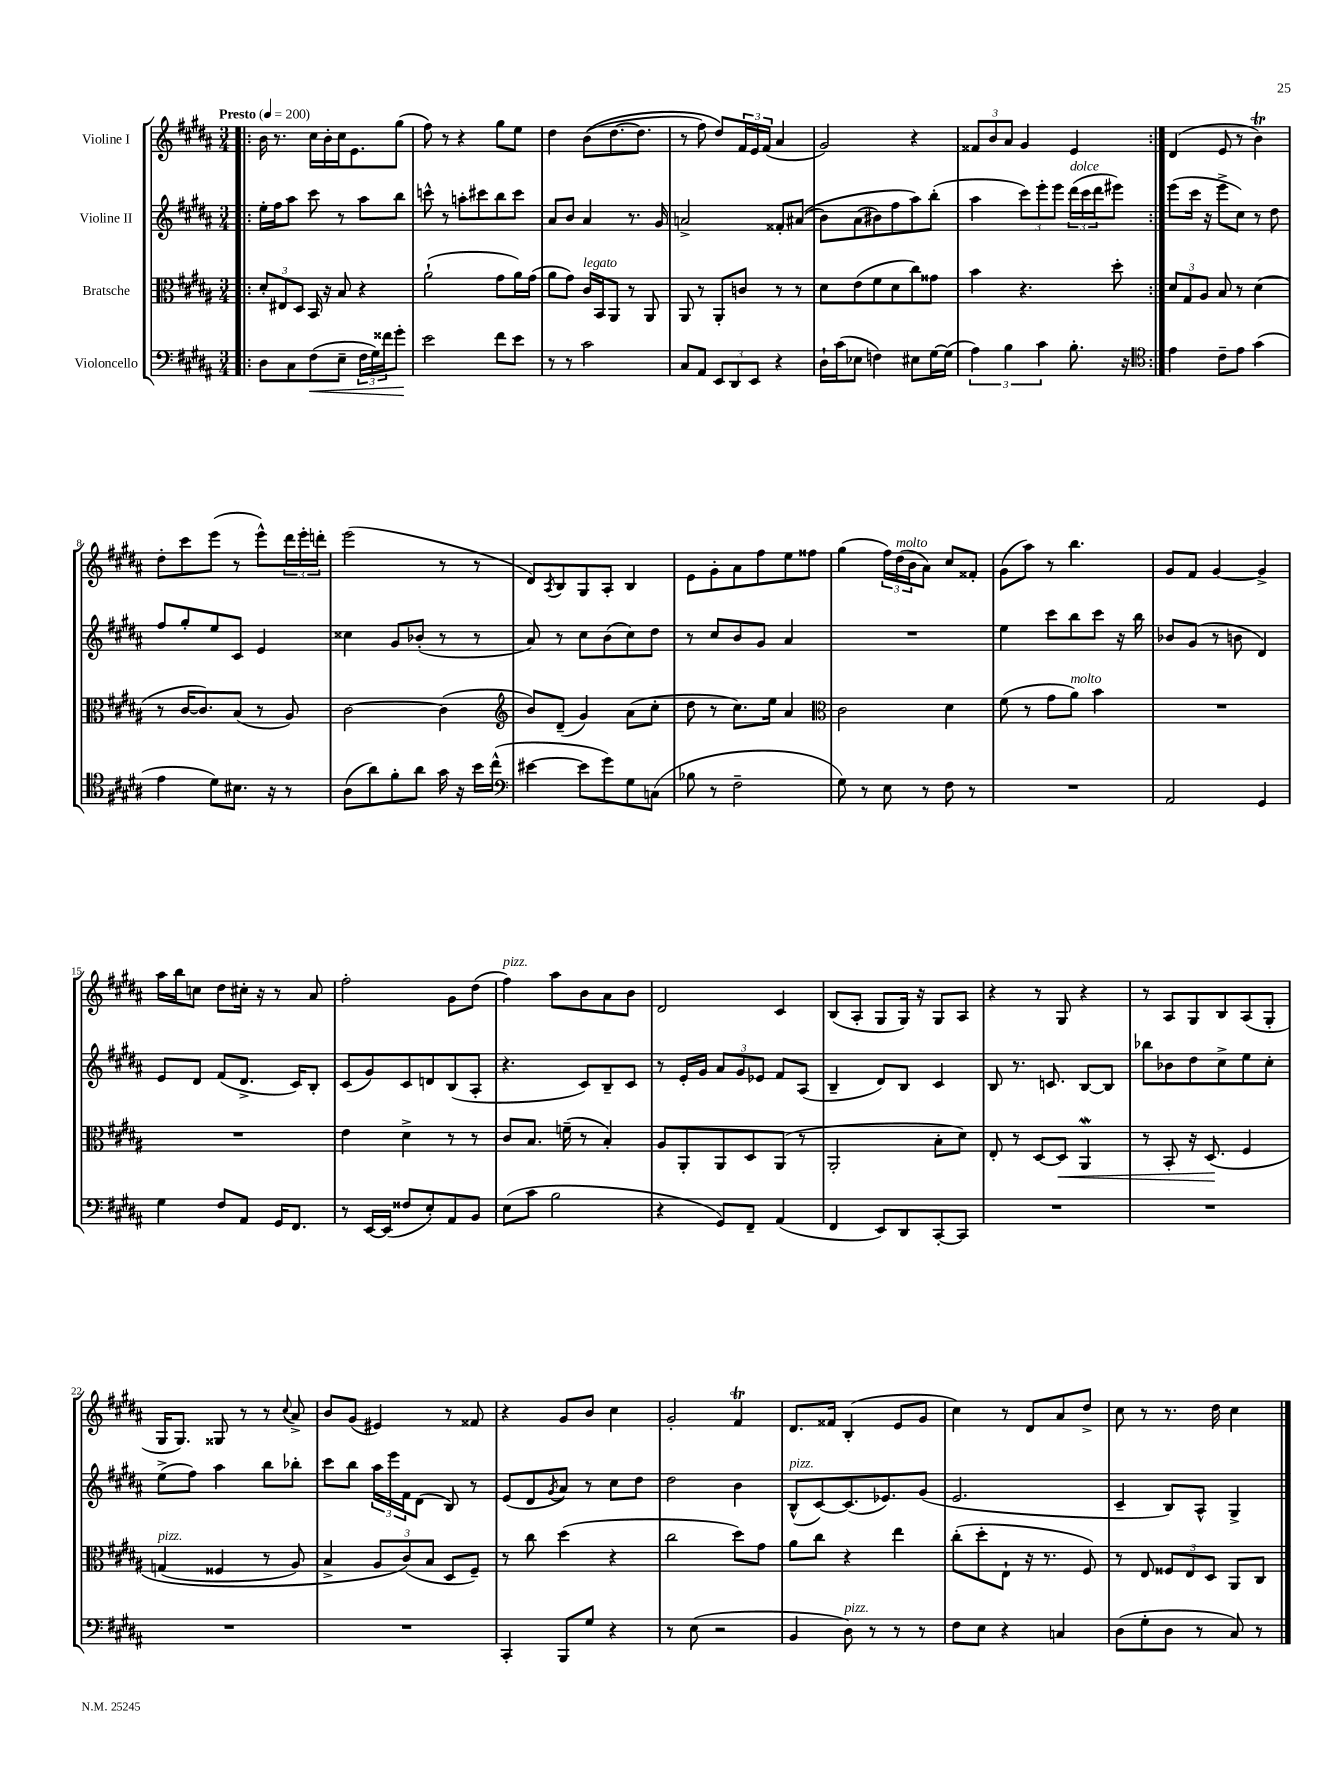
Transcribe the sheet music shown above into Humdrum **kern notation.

**kern	**dynam	**kern	**dynam	**kern	**kern
*part4	*part4	*part3	*part3	*part2	*part1
*staff4	*staff4	*staff3	*staff3	*staff2	*staff1
*I"Violoncello	*	*I"Bratsche	*	*I"Violine II	*I"Violine I
*clefF4	*	*clefC3	*	*clefG2	*clefG2
*k[f#c#g#d#a#]	*	*k[f#c#g#d#a#]	*	*k[f#c#g#d#a#]	*k[f#c#g#d#a#]
*M3/4	*	*M3/4	*	*M3/4	*M3/4
*MM200	*	*MM200	*	*MM200	*MM200
=1!|:	=1!|:	=1!|:	=1!|:	=1!|:	=1!|:
!	!	!	!	!	!LO:TX:a:B:t=Presto
8D#\L	.	12d#'/L	.	16ee'\LL	16b\
.	.	.	.	16ff#\J	8.r
.	.	12E#X/	.	.	.
8C#\	.	.	.	8aa#\J	.
.	.	12D#/J	.	.	.
!	!LO:HP:b	!	!	!	!
(8F#\	<	16BB/	.	8ccc#\	16cc#\LL
.	.	16r	.	.	16b'\
8E~\J	.	8B/	.	8r	16cc#\J
.	.	.	.	.	8.e\
24F#\LL	.	4r	.	8aa#\L	.
24G#\)	.	.	.	.	.
24f##X\J	.	.	.	.	.
8g#'\J	.	.	.	8bb\J	(8gg#\J
.	[	.	.	.	.
=2	=2	=2	=2	=2	=2
2e\	.	(2a#`\	.	8cccn^^\	8ff#\)
.	.	.	.	8r	8r
.	.	.	.	8aan'\L	4r
.	.	.	.	8ccc#X\	.
8f#\L	.	8g#\L	.	8bb\	8gg#\L
8e\J	.	16a#\L)	.	8ccc#\J	8ee\J
.	.	(16g#\JJ	.	.	.
=3	=3	=3	=3	=3	=3
8r	.	8a#\L	.	8a#/L	4dd#\
8r	.	8g#\J)	.	8b/J	.
!	!	!LO:TX:a:i:t=legato	!	!	!
2c#\	.	16c#/LL	.	4a#/	((8b\L
.	.	16BB/J	.	.	.
.	.	8AA#/J	.	.	[8.dd#\
.	.	8r	.	8.r	.
.	.	.	.	.	8.dd#\J]
.	.	8AA#/	.	.	.
.	.	.	.	16g#/	.
=4	=4	=4	=4	=4	=4
8C#/L	.	8AA#/	.	2an^/	8r
8AA#/J	.	8r	.	.	8ff#\)
12EE/L	.	8AA#'/L	.	.	8dd#/L)
12DD#/	.	.	.	.	.
.	.	8cn/J	.	.	24f#/L
12EE/J	.	.	.	.	24e/
.	.	.	.	.	(24f#/JJ
4r	.	8r	.	8f##X'/L	4a#/
.	.	8r	.	((8a#X/J	.
=5	=5	=5	=5	=5	=5
16D#`\LL	.	8d#\L	.	8b\L)	2g#/)
(16c#\J	.	.	.	.	.
8E-X\J	.	(8e\	.	(8a#\	.
4Fn\)	.	8f#\	.	8b#X\)	.
.	.	8d#\	.	8ff#\	.
8E#X\L	.	8cc#\)	.	8aa#\)	4r
[16G#\L	.	8g##X\J	.	(8bb'\J	.
(16G#\JJ]	.	.	.	.	.
=6	=6	=6	=6	=6	=6
6A#\)	.	4b\	.	4aa#\	12f##X/L
.	.	.	.	.	12b/
6B\	.	.	.	.	12a#/J
.	.	4.r	.	12ccc#\L)	4g#/
6c#\	.	.	.	12eee'\	.
.	.	.	.	12eee\J	.
!	!	!	!	!LO:TX:a:i:t=dolce	!
8.B'\	.	.	.	(24ddd#\LL	4e/
.	.	.	.	24ccc#\	.
.	.	.	.	24ddd#\J	.
.	.	8dd#'\	.	8eee#X\J)	.
16r	.	.	.	.	.
=7:|!	=7:|!	=7:|!	=7:|!	=7:|!	=7:|!
*clefC4	*	*	*	*	*
4e\	.	12d#/L	.	(8eee\L	(4d#/
.	.	12G#/	.	.	.
.	.	.	.	16ccc#\Jk	.
.	.	12A#/J	.	.	.
.	.	.	.	16r	.
8c#~\L	.	8B/	.	8eee^\L	8e/
8e\J	.	8r	.	8cc#\J)	8r
(4g#\	.	(4d#\	.	8r	4bT\)
.	.	.	.	8dd#\	.
!!LO:LB:g=z
=8	=8	=8	=8	=8	=8
4e\	.	8r	.	8ff#/L	8dd#'\L
.	.	[16c#/KL	.	8gg#'/	8ccc#\
.	.	8.c#/])	.	.	.
8d#\L)	.	.	.	8ee/	(8eee\J
8.B#X\J	.	(8B/J	.	8c#/J	8r
.	.	8r	.	4e/	8eee^^\L)
16r	.	.	.	.	.
8r	.	8A#/)	.	.	24ddd#\L
.	.	.	.	.	24eee'\
.	.	.	.	.	24dddn'\JJ
=9	=9	=9	=9	=9	=9
(8A#\L	.	[2c#\	.	4cc##X\	(2eee\
8a#\)	.	.	.	.	.
8f#'\	.	.	.	8g#/L	.
8a#\J	.	.	.	(8b-X'/J	.
16g#\	.	(4c#\]	.	8r	8r
16r	.	.	.	.	.
16b\LL	.	.	.	8r	8r
(16cc#^^\JJ	.	.	.	.	.
=10	=10	=10	=10	=10	=10
*clefF4	*	*clefG2	*	*	*
[4e#X\	.	8b/L)	.	8a#/)	8d#/L)
.	.	.	.	.	8qA#/
.	.	(8d#~/J	.	8r	8B/
8e#\L]	.	4g#/)	.	8cc#\L	8G#/
8g#\)	.	.	.	(8b\	8A#'/J
8G#\	.	(8a#\L	.	8cc#\)	4B/
(8Cn\J	.	8cc#'\J	.	8dd#\J	.
=11	=11	=11	=11	=11	=11
8B-X\	.	8dd#\	.	8r	8e\L
8r	.	8r	.	8cc#/L	8g#'\
2F#~\	.	8.cc#\L)	.	8b/	8a#\
.	.	.	.	8g#/J	8ff#\
.	.	16ee\Jk	.	.	.
.	.	4a#/	.	4a#/	8ee\
.	.	.	.	.	8ff##X\J
=12	=12	=12	=12	=12	=12
*	*	*clefC3	*	*	*
8G#\)	.	2c#\	.	2.r	(4gg#\
8r	.	.	.	.	.
8E\	.	.	.	.	24ff#\LL)
!	!	!	!	!	!LO:TX:a:i:t=molto
.	.	.	.	.	(24dd#\
.	.	.	.	.	24b\J
8r	.	.	.	.	8a#\J)
8F#\	.	4d#\	.	.	8cc#/L
8r	.	.	.	.	8f##X'/J
=13	=13	=13	=13	=13	=13
2.r	.	(8f#\	.	4ee\	(8g#\L
.	.	8r	.	.	8aa#\J)
.	.	8g#\L	.	8ccc#\L	8r
!	!	!LO:TX:a:i:t=molto	!	!	!
.	.	8a#\J)	.	8bb\	4.bb\
.	.	4b\	.	8ccc#\J	.
.	.	.	.	16r	.
.	.	.	.	16bb\	.
=14	=14	=14	=14	=14	=14
2AA#/	.	2.r	.	8b-X/L	8g#/L
.	.	.	.	(8g#/J	8f#/J
.	.	.	.	8r	[4g#/
.	.	.	.	8bn\	.
4GG#/	.	.	.	4d#/)	4g#^/]
!!LO:LB:g=z
=15	=15	=15	=15	=15	=15
4G#\	.	2.r	.	8e/L	16aa#\LL
.	.	.	.	.	16bb\J
.	.	.	.	8d#/J	8ccn\J
8F#/L	.	.	.	(8f#/L	8dd#\L
8AA#/J	.	.	.	8.d#^/J	16cc#X'\Jk
.	.	.	.	.	16r
16GG#/KL	.	.	.	.	8r
8.FF#/J	.	.	.	16c#/KL)	.
.	.	.	.	8B'/J	8a#/
=16	=16	=16	=16	=16	=16
8r	.	4e\	.	(8c#/L	2ff#'\
[16EE/LL	.	.	.	8g#/)	.
(16EE/JJ]	.	.	.	.	.
8F##X/L	.	4d#^\	.	8c#/	.
8E'/)	.	.	.	8dn/	.
8AA#/	.	8r	.	(8B/	8g#\L
8BB/J	.	8r	.	8A#'/J	(8dd#\J
=17	=17	=17	=17	=17	=17
!	!	!	!	!	!LO:TX:a:i:t=pizz.
(8E\L	.	8c#/L	.	4.r	4ff#\)
8c#\J	.	8.B/J	.	.	.
2B\	.	.	.	.	8aa#\L
.	.	(16fn~\	.	.	.
.	.	8r	.	8c#/L)	8b\
.	.	4B'/)	.	8B~/	8a#\
.	.	.	.	8c#/J	8b\J
=18	=18	=18	=18	=18	=18
4r	.	8A#/L	.	8r	2d#/
.	.	8AA#'/	.	16e'/LL	.
.	.	.	.	16g#/JJ	.
8GG#/L)	.	8AA#/	.	12a#/L	.
.	.	.	.	12g#/	.
8FF#~/J	.	8D#/	.	.	.
.	.	.	.	12e-X/J	.
(4AA#/	.	(8AA#/J	.	8f#/L	4c#/
.	.	8r	.	(8A#/J	.
=19	=19	=19	=19	=19	=19
4FF#/	.	2AA#'/	.	4B~/	(8B/L
.	.	.	.	.	8A#'/J
8EE/L)	.	.	.	8d#/L)	8G#/L
8DD#/	.	.	.	8B/J	16G#/Jk)
.	.	.	.	.	16r
[8CC#'/	.	8B'\L	.	4c#/	8G#/L
8CC#/J]	.	8d#\J)	.	.	8A#/J
=20	=20	=20	=20	=20	=20
2.r	.	8E'/	.	8B/	4r
.	.	8r	.	8.r	.
.	.	[8D#/L	.	.	8r
.	.	.	.	8.cn/	.
!	!	!	!LO:HP:b	!	!
.	.	8D#/J]	<	.	8G#/
.	.	4AA#W/	.	[8B/L	4r
.	.	.	.	8B/J]	.
=21	=21	=21	=21	=21	=21
2.r	.	8r	.	8bb-X\L	8r
.	.	8BB'/	.	8b-X\	8A#/L
.	.	16r	.	8dd#\	8G#/
.	.	(8.D#/	.	.	.
.	.	.	.	8cc#^\	8B/
.	.	4F#/	[	8ee\	(8A#/
.	.	.	.	8cc#'\J	8G#'/J
!!LO:LB:g=z
=22	=22	=22	=22	=22	=22
!	!	!LO:TX:a:i:t=pizz.	!	!	!
2.r	.	(4Gn/	.	(8ee^\L	16G#/KL
.	.	.	.	.	8.G#/J)
.	.	.	.	8ff#\J)	.
.	.	4F##X/	.	4aa#\	8G##X/
.	.	.	.	.	8r
.	.	8r	.	8bb\L	8r
.	.	.	.	.	8qqcc#/
.	.	8A#/)	.	8bb-X'\J	8a#^/
=23	=23	=23	=23	=23	=23
2.r	.	4B^/	.	8ccc#\L	8b/L
.	.	.	.	8bb\J	(8g#/J
.	.	12A#/L	.	24aa#\LL	4e#X/)
.	.	.	.	24eee\	.
.	.	(12c#/)	.	24f#\J	.
.	.	.	.	(8d#\J	.
.	.	12B/J	.	.	.
.	.	8D#/L	.	8B/)	8r
.	.	8F#~/J)	.	8r	8f##X/
=24	=24	=24	=24	=24	=24
4CC#'/	.	8r	.	(8e/L	4r
.	.	8cc#\	.	8d#/	.
.	.	.	.	8qg#/	.
8BBB/L	.	(4dd#\	.	8a#/J)	8g#/L
8G#/J	.	.	.	8r	8b/J
4r	.	4r	.	8cc#\L	4cc#\
.	.	.	.	8dd#\J	.
=25	=25	=25	=25	=25	=25
8r	.	2cc#\	.	2dd#\	2g#'/
(8E\	.	.	.	.	.
2r	.	.	.	.	.
.	.	8dd#\L)	.	4b\	4f#T/
.	.	8g#\J	.	.	.
=26	=26	=26	=26	=26	=26
!	!	!	!	!LO:TX:a:i:t=pizz.	!
4BB/	.	8a#\L	.	(8B^^/L	8.d#/L
.	.	8cc#\J	.	[8c#/)	.
.	.	.	.	.	16f##X/Jk
!LO:TX:a:i:t=pizz.	!	!	!	!	!
8D#\)	.	4r	.	(8.c#/]	(4B'/
8r	.	.	.	.	.
.	.	.	.	8.e-X/)	.
8r	.	4ee\	.	.	8e/L
8r	.	.	.	(8g#/J	8g#/J
=27	=27	=27	=27	=27	=27
8F#\L	.	(8cc#'\L	.	2.e/	4cc#\)
8E\J	.	8dd#'\	.	.	.
4r	.	8E`\J	.	.	8r
.	.	16r	.	.	8d#/L
.	.	8.r	.	.	.
4Cn/	.	.	.	.	8a#/
.	.	8F#/)	.	.	8dd#^/J
=28	=28	=28	=28	=28	=28
(8D#\L	.	8r	.	4c#~/	8cc#\
8G#'\	.	8E/	.	.	8r
8D#\J	.	12F##X/L	.	8B/L)	8.r
.	.	12E/	.	.	.
8r	.	.	.	8A#^^/J	.
.	.	12D#/J	.	.	.
.	.	.	.	.	16dd#\
8C#/)	.	8AA#/L	.	4G#^/	4cc#\
8r	.	8C#/J	.	.	.
==	==	==	==	==	==
*-	*-	*-	*-	*-	*-
